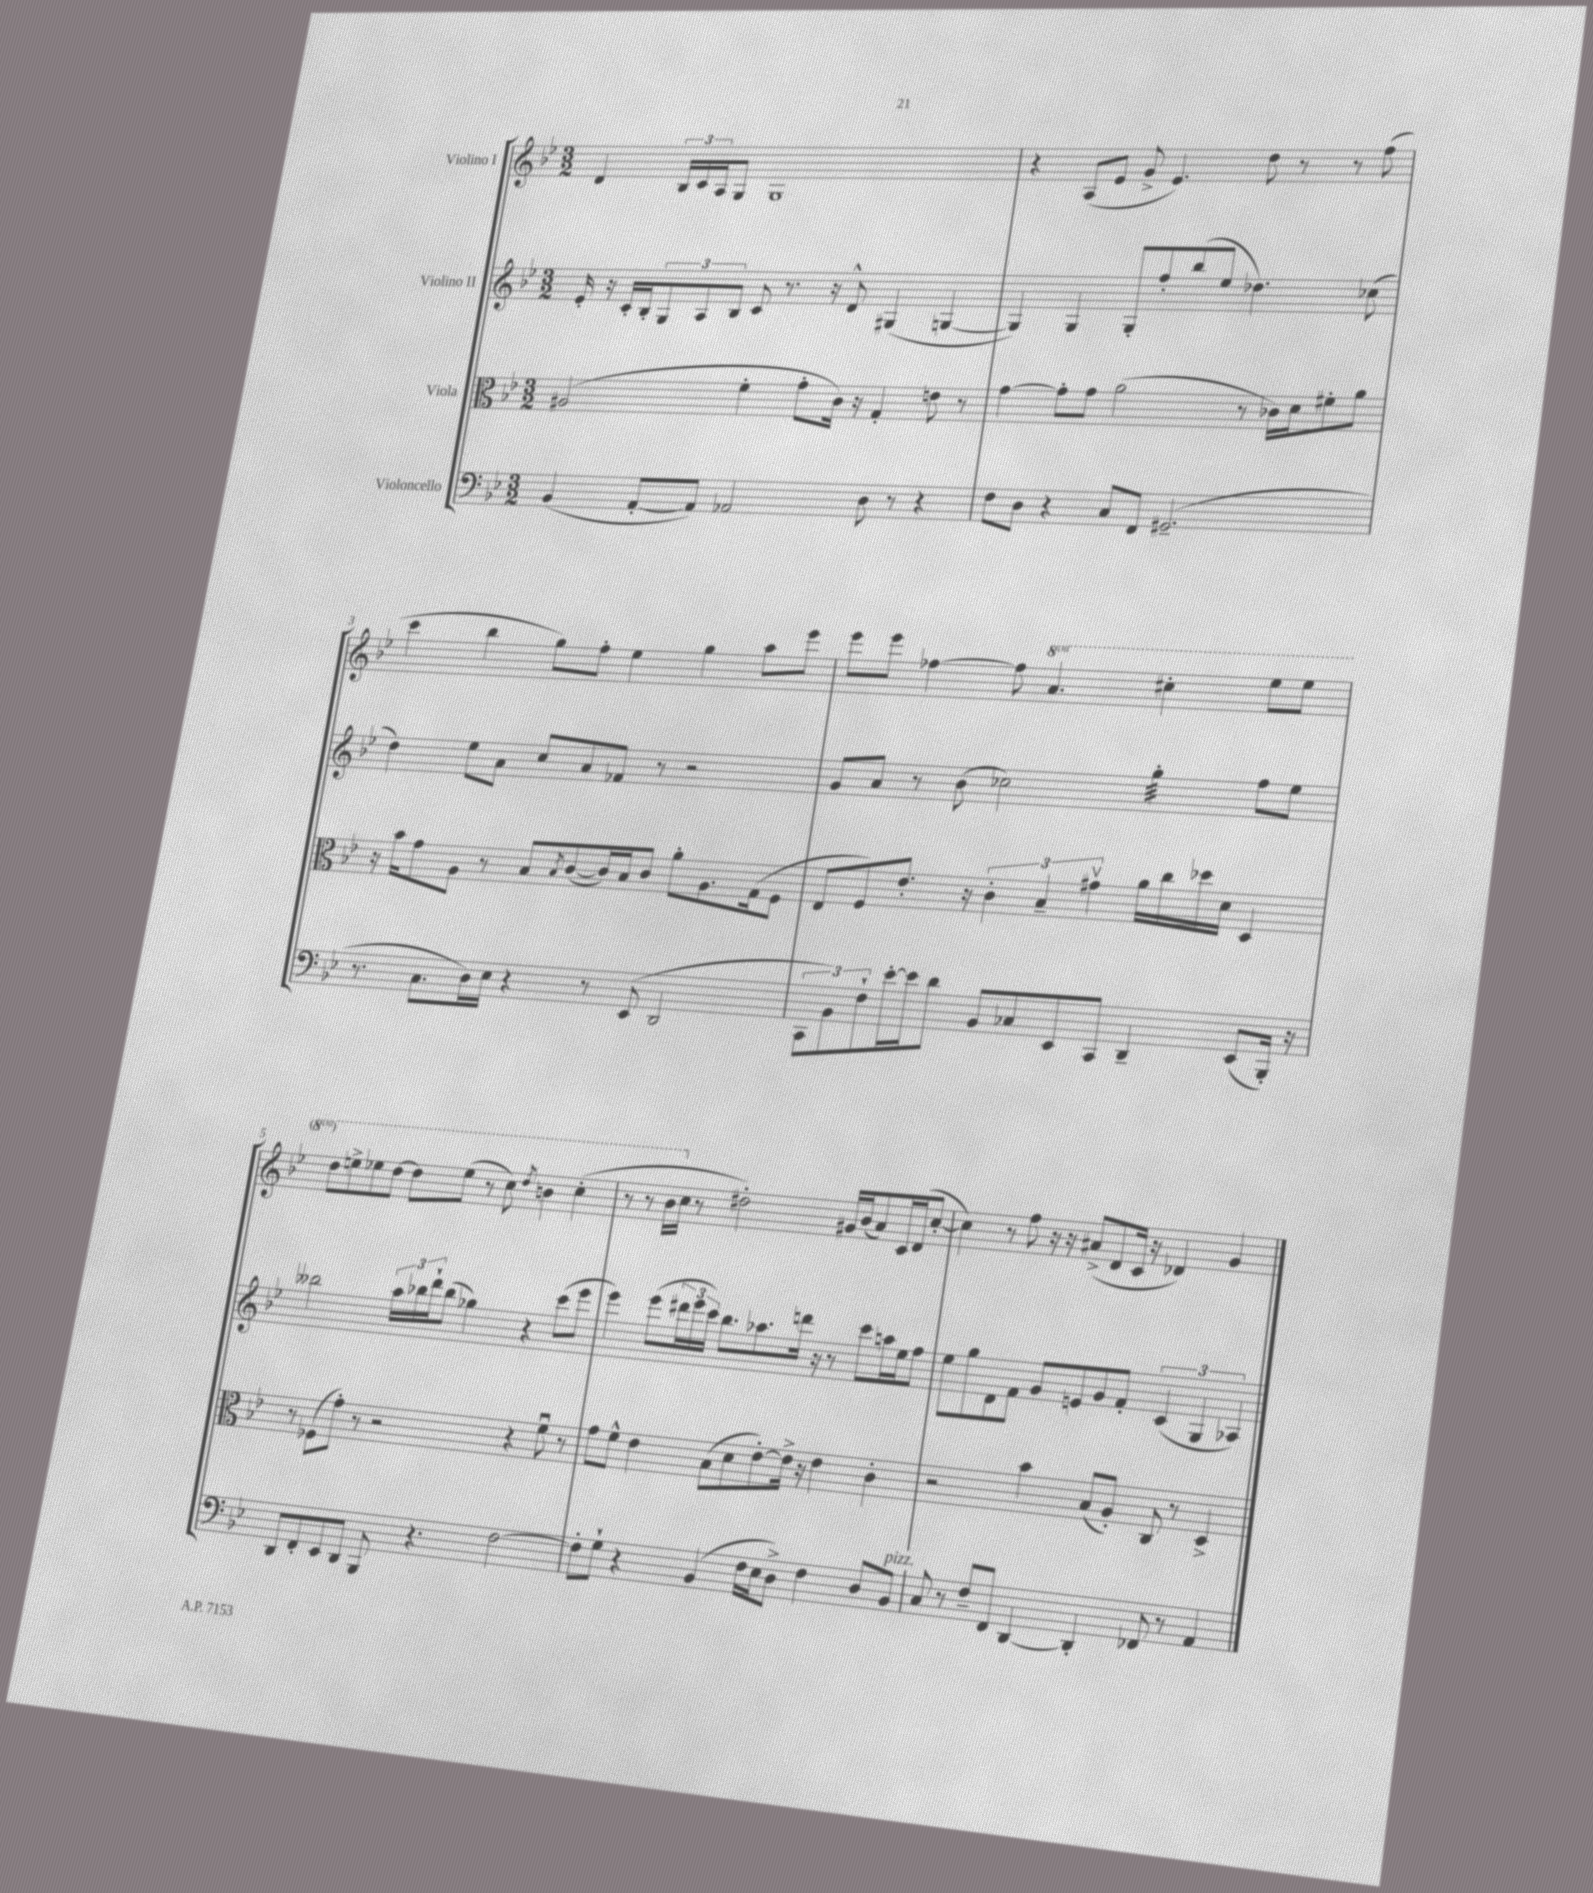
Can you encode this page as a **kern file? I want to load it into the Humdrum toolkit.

**kern	**kern	**kern	**kern
*staff4	*staff3	*staff2	*staff1
*clefF4	*clefC3	*clefG2	*clefG2
*k[b-e-]	*k[b-e-]	*k[b-e-]	*k[b-e-]
*M3/2	*M3/2	*M3/2	*M3/2
(4BB-	(2A#	16e-'	4d
.	.	16r	.
.	.	16c'	.
.	.	16B-'	.
[8AA'	.	12G	24B-
.	.	.	24c
.	.	12A	24A
8AA])	.	.	8G
.	.	12B-	.
2AA-	4f'	8c	1G
.	.	8.r	.
.	8g'	.	.
.	.	16r	.
.	16c)	8d^^	.
.	16r	.	.
8D	4G'	(4G#	.
8r	.	.	.
4r	8e	[4G	.
.	8r	.	.
=	=	=	=
8F	[4g	4G])	4r
8D	.	.	.
4r	8g']	4G	(8A
.	8g	.	8e-
8C	(2a	8G'	8g^
8FF	.	8ff'	4.e-)
(2.GG#~	.	(8bb-	.
.	.	8ee-	.
.	8r	4.dd-)	8dd
.	16c-)	.	8r
.	16d	.	.
.	8f#'	.	8r
.	8a	(8cc-	(8ff
=	=	=	=
8.r	16r	4dd)	4ccc
.	16b-	.	.
.	8g	.	.
8.C	.	.	.
.	8A	8ee-	4bb-
16D)	8r	8a	.
16E-	.	.	.
4r	8B-	8cc	8gg)
.	8qB-	.	.
.	([8c	8a	8ff'
8r	16c])	8f-	4ee-
.	16B-	.	.
(8EE-	8c	8r	.
2DD	8a'	2r	4gg
.	8.A	.	.
.	.	.	8aa
.	(16G	.	.
.	8F	.	8eee-
=	=	=	=
12CC	8E-	8g	8eee-
12BB-)	.	.	.
.	8F)	8a	8eee-
12F`	.	.	.
[16e-'	8.e-'	8r	[4ff-
16e-]	.	.	.
8d	.	(8b-	.
.	16r	.	.
8BB-	6c'	2cc-)	8ff-]
8C-	.	.	4.aa
.	6B-~	.	.
8EE-	.	.	.
.	6g#v	.	.
8CC	.	.	.
4DD~	16a	4gg'	4ccc#'
.	16cc	.	.
.	16dd-	.	.
.	16d	.	.
(8EE-	4D	8ff	8eee-
16BBB-')	.	8ee-	8eee-
16r	.	.	.
=	=	=	=
8DD	8r	2bb--	8ddd
8FF'	(8F-	.	8eee^
8EE-	8g')	.	8eee-
8DD	8r	.	[8ddd
8BBB-	2r	24aa	8ddd]
.	.	24bb-	.
.	.	24ddd`	.
4.r	.	(8bb-	(8eee-
.	.	4gg-)	8r
.	.	.	8ccc)
.	.	.	8qddd
[2F	4r	4r	4bb
.	8fu	(8ccc	(4ccc'
.	8r	8eee-	.
=	=	=	=
8F']	8g	4eee-)	8r
8G`	8f^^	.	8r
4r	4e-	(8eee-	16bb-
.	.	.	16cc
.	.	24ddd#	8r
.	.	24eee-	.
.	.	24ccc)	.
(4BB-	(8B-	8.bb-	2dd#')
.	8d	.	.
.	.	8.aa-	.
16F	[8e-')	.	.
16E-	.	.	.
8D^)	16e-^]	16ddd	.
.	16r	16r	.
4F	4e-	8r	16g#
.	.	.	(16b-
.	.	8ccc	8a)
8D	4c'	16aa	16c
.	.	16ee-	(16d
8BB-	.	8ff	[8cc'
=	=	=	=
8C	2r	8ee-	4cc])
8r	.	8gg	.
8F~	.	8d	8r
8FF	.	8f	8ff
[4DD	4b-	8g	16r
.	.	.	16r
.	.	8e	(8a#^
4DD']	(8B-	8g	8d
.	8A')	8f'	16c
.	.	.	16r
8FF-	8C	(6c	4d-)
8r	8r	.	.
.	.	6G	.
4AA	4D^	.	4g
.	.	6A-)	.
==	==	==	==
*-	*-	*-	*-
